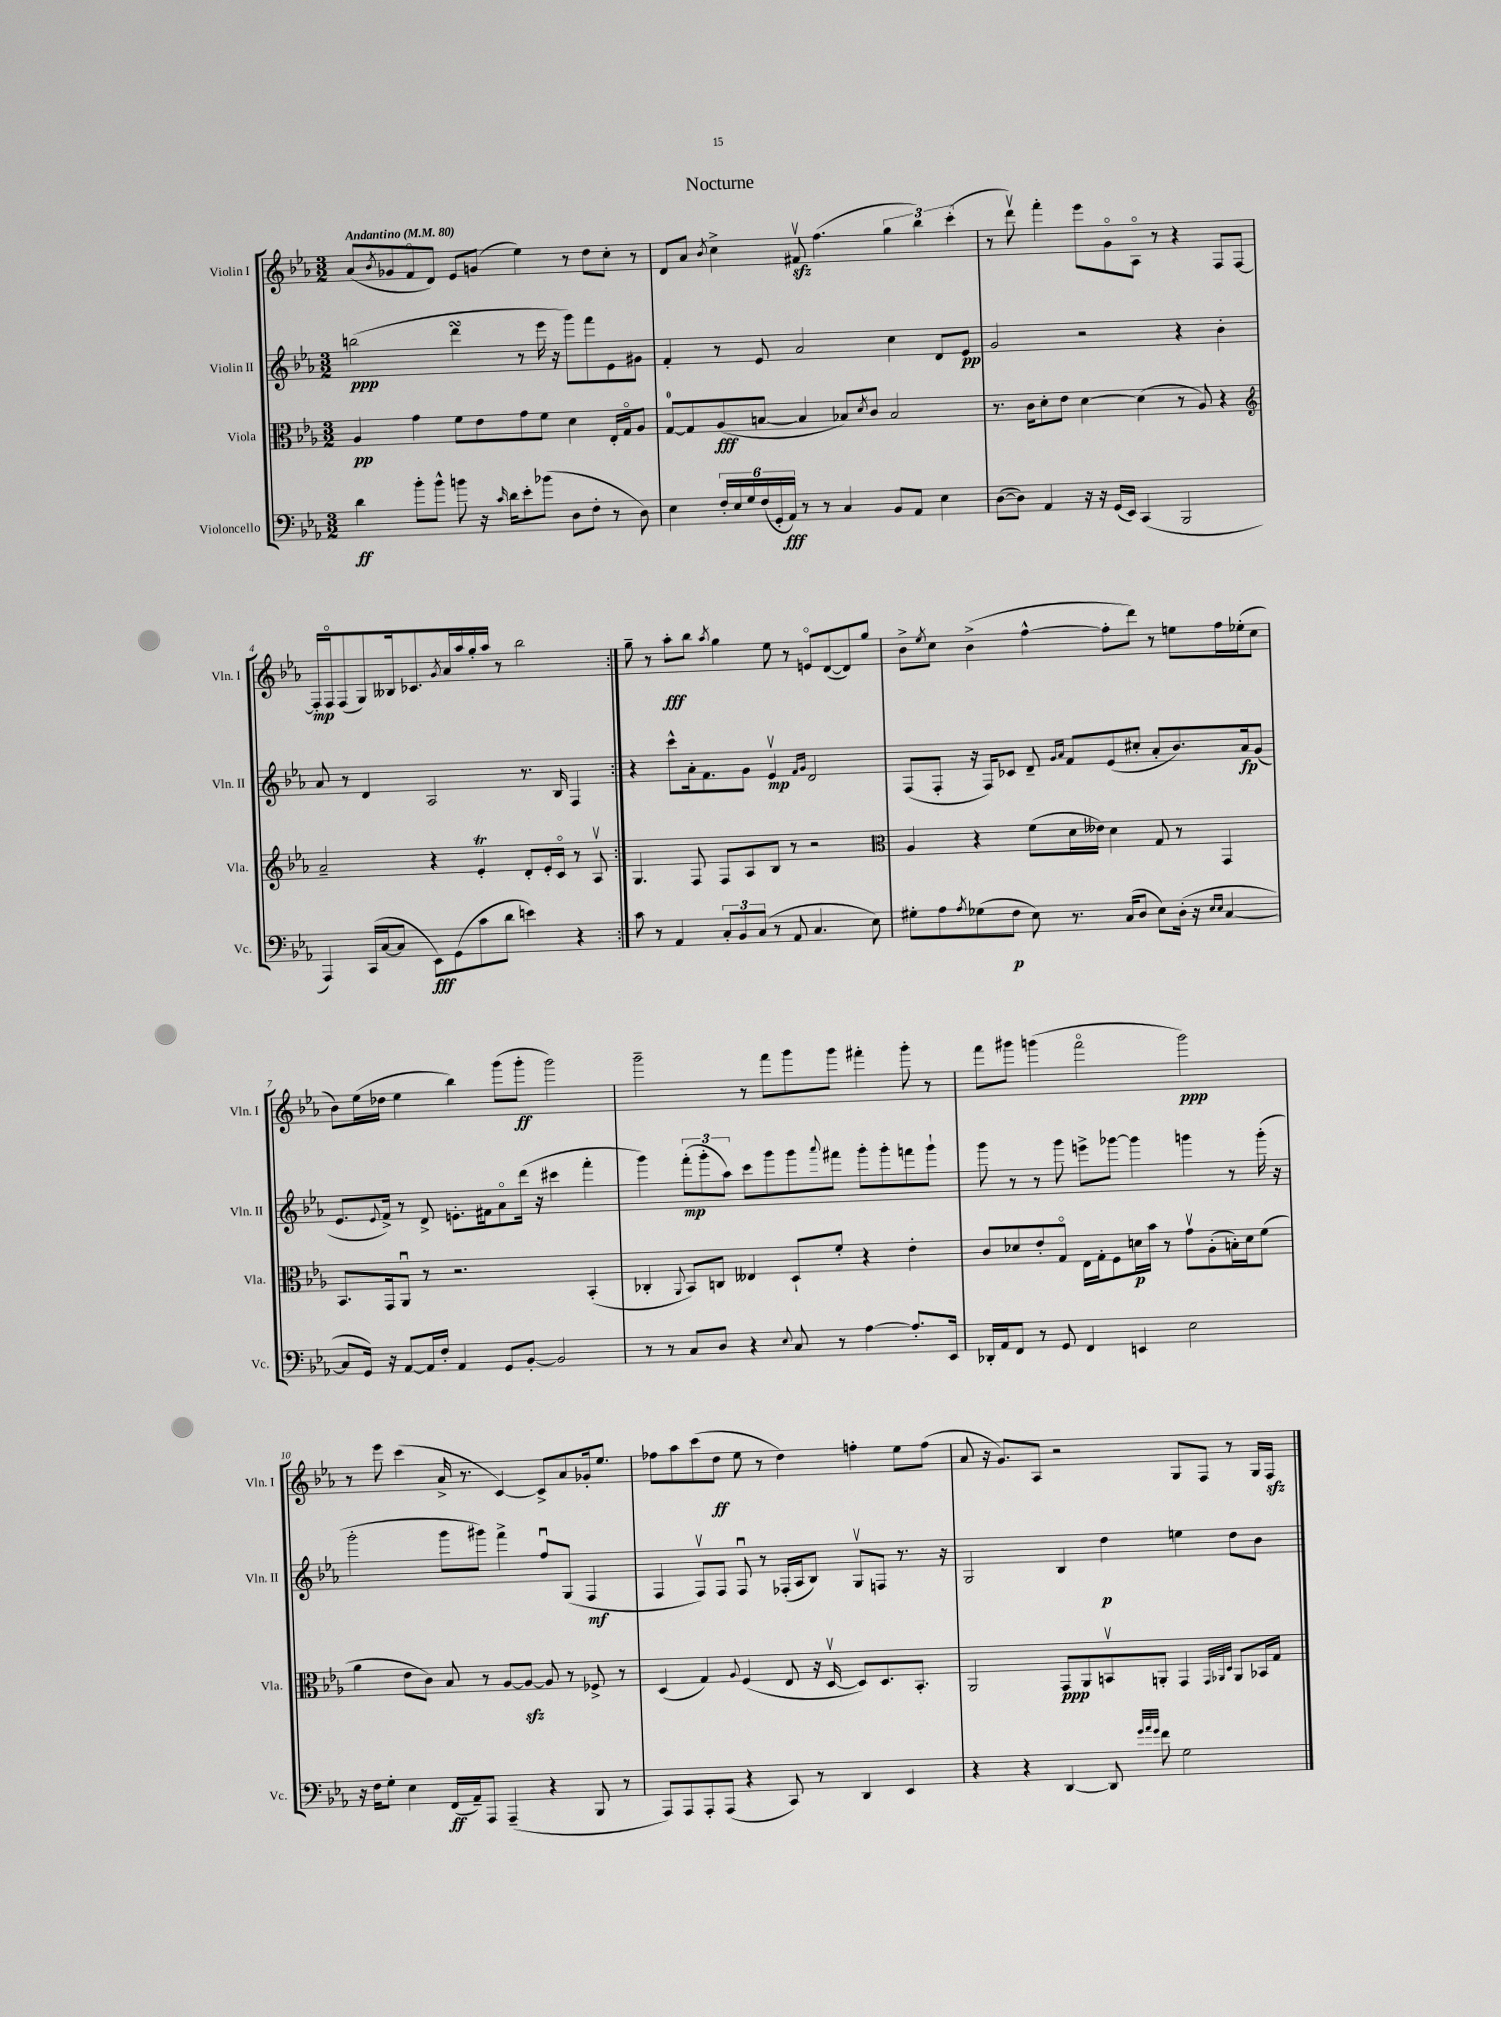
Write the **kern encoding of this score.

**kern	**dynam	**kern	**dynam	**kern	**dynam	**kern	**dynam
*part4	*part4	*part3	*part3	*part2	*part2	*part1	*part1
*staff4	*staff4	*staff3	*staff3	*staff2	*staff2	*staff1	*staff1
*I"Violoncello	*	*I"Viola	*	*I"Violin II	*	*I"Violin I	*
*I'Vc.	*	*I'Vla.	*	*I'Vln. II	*	*I'Vln. I	*
*clefF4	*	*clefC3	*	*clefG2	*	*clefG2	*
*k[b-e-a-]	*	*k[b-e-a-]	*	*k[b-e-a-]	*	*k[b-e-a-]	*
*M3/2	*	*M3/2	*	*M3/2	*	*M3/2	*
*MM80	*	*MM80	*	*MM80	*	*MM80	*
=1	=1	=1	=1	=1	=1	=1	=1
!	!	!	!	!	!	!LO:TX:a:B:t=Andantino	!
4d\	ff	4A-/	pp	(2bbn\	ppp	(8a-/L	.
.	.	.	.	.	.	8qb-/	.
.	.	.	.	.	.	8g-X/	.
8b-'\L	.	4g\	.	.	.	8f/	.
8b-^^\J	.	.	.	.	.	8d/J)	.
8bn\	.	8f\L	.	4dddsSsS\	.	8e-/L	.
16r	.	8e-\	.	.	.	(8gn/J	.
16qqc/	.	.	.	.	.	.	.
16d\KL	.	.	.	.	.	.	.
8e-'\	.	8g\	.	8r	.	4ee-\)	.
(8b-X\J	.	8f\J	.	16eee-\	.	.	.
.	.	.	.	16r	.	.	.
8D\L	.	4d\	.	8ggg\L)	.	8r	.
8F'\J	.	.	.	8fff\	.	8dd\L	.
8r	.	16E-'/LL	.	8e-\	.	8cc'\J	.
.	.	16G/J	.	.	.	.	.
8D\)	.	8A-/J	.	8g#X\J	.	8r	.
=2	=2	=2	=2	=2	=2	=2	=2
4E-\	.	[8G/L	.	4f'/	.	8d/L	.
.	.	8G/]	.	.	.	8a-/J	.
.	.	.	.	.	.	8qb-/	.
24F'/LL	.	(8A-/	fff	8r	.	4cc^\	.
24E-/	.	.	.	.	.	.	.
24G/	.	.	.	.	.	.	.
(24F/	.	[8Bn/J	.	8e-/	.	.	.
24GG'/	.	.	.	.	.	.	.
24AA-/JJ)	fff	.	.	.	.	.	.
8r	.	4B/]	.	2a-/	.	8f#Xzzv/	.
8r	.	.	.	.	.	(4.ff\	.
4C/	.	8B-X/L)	.	.	.	.	.
.	.	8qd/	.	.	.	.	.
.	.	8c/J	.	.	.	.	.
8BB-/L	.	2B-/	.	4cc\	.	6gg\	.
8AA-/J	.	.	.	.	.	.	.
.	.	.	.	.	.	6bb-\)	.
4E-\	.	.	.	8d/L	.	.	.
.	.	.	.	.	.	(6ccc'\	.
.	.	.	.	8e-/J	pp	.	.
=3	=3	=3	=3	=3	=3	=3	=3
([8D\L	.	8.r	.	2g/	.	8r	.
8D\J])	.	.	.	.	.	8dddv\)	.
.	.	16c\KL	.	.	.	.	.
4AA-/	.	8d'\	.	.	.	4fff'\	.
.	.	8e-\J	.	.	.	.	.
16r	.	[4d\	.	2r	.	8eee-\L	.
16r	.	.	.	.	.	.	.
(16GG/LL	.	.	.	.	.	8g\	.
16EE-/JJ)	.	.	.	.	.	.	.
(4CC/	.	(4d\]	.	.	.	8A-\J	.
.	.	.	.	.	.	8r	.
2BBB-/	.	8r	.	4r	.	4r	.
.	.	8A-/)	.	.	.	.	.
.	.	4r	.	4b-'\	.	8F/L	.
.	.	.	.	.	.	[8F/J	.
!!LO:LB:g=z
=4	=4	=4	=4	=4	=4	=4	=4
*	*	*clefG2	*	*	*	*	*
4AAA-/)	.	2a-~/	.	8a-/	.	16F'/LL]	mp
.	.	.	.	.	.	16F/J	.
.	.	.	.	8r	.	(8F/	.
(16CC/LL	.	.	.	4d/	.	8G/)	.
[16C/J	.	.	.	.	.	.	.
8C/J]	.	.	.	.	.	16B--X/k	.
.	.	.	.	.	.	8.c-X/	.
8EE-\L)	fff	4r	.	2A-/	.	.	.
.	.	.	.	.	.	8qg/	.
(8GG\	.	.	.	.	.	16a-/L	.
.	.	.	.	.	.	16aa-/	.
8c\	.	4e-T'/	.	.	.	16gg'/	.
.	.	.	.	.	.	16aa-/JJ	.
8d\J	.	.	.	.	.	8r	.
4en\)	.	8d'/L	.	8.r	.	2bb-\	.
.	.	16e-'/L	.	.	.	.	.
.	.	16c/JJ	.	16B-/	.	.	.
4r	.	8r	.	4F/	.	.	.
.	.	8A-v/	.	.	.	.	.
=5:|!	=5:|!	=5:|!	=5:|!	=5:|!	=5:|!	=5:|!	=5:|!
8c\	.	4.G/	.	4r	.	8gg~\	.
8r	.	.	.	.	.	8r	.
4AA-/	.	.	.	8ccc^^\L	.	8aa-'\L	fff
.	.	8F/	.	16a-'\k	.	8bb-\J	.
.	.	.	.	8.f\	.	.	.
.	.	.	.	.	.	8qaa-/	.
12C'/L	.	8F/L	.	.	.	4gg\	.
12BB-/	.	.	.	.	.	.	.
.	.	8A-/	.	8g\J	.	.	.
(12C/J	.	.	.	.	.	.	.
8r	.	8B-/J	.	4e-v/	mp	8ee-\	.
8AA-/	.	8r	.	.	.	8r	.
.	.	.	.	16qqf/LL	.	.	.
.	.	.	.	16qqg/JJ	.	.	.
4.C/	.	2r	.	2d/	.	8en/L	.
.	.	.	.	.	.	([8d/	.
.	.	.	.	.	.	8d/])	.
8E-\)	.	.	.	.	.	8gg/J	.
=6	=6	=6	=6	=6	=6	=6	=6
*	*	*clefC3	*	*	*	*	*
8G#X'\L	.	4A-/	.	(8F/L	.	8b-^\L	.
.	.	.	.	.	.	8qee-/	.
8A-\	.	.	.	8F'/J	.	8cc\J	.
8qA-/	.	.	.	.	.	.	.
(8G-X\	.	4r	.	16r	.	(4b-^\	.
.	.	.	.	16F/KL)	.	.	.
8F\J	p	.	.	8c-X/J	.	.	.
8E-\)	.	(8f\L	.	8d~/	.	[4ff^^\	.
.	.	.	.	16qqg/LL	.	.	.
.	.	.	.	16qqa-/JJ	.	.	.
8.r	.	16d\L	.	8f/L	.	.	.
.	.	16e--X\JJ)	.	.	.	.	.
.	.	4d\	.	(8e-/	.	8ff'\L]	.
(16C/KL	.	.	.	.	.	.	.
8D/J	.	.	.	8cc#X'/J	.	8ddd\J)	.
8E-\L)	.	8G/	.	8a-'/L	.	8r	.
(16D'\Jk	.	8r	.	8.b-/)	.	8een\L	.
16r	.	.	.	.	.	.	.
16qqE-/LL	.	.	.	.	.	.	.
16qqE-/JJ	.	.	.	.	.	.	.
[4C/	.	4GG/	.	.	.	16ff\L	.
.	.	.	.	16a-/k	fp	(16ee-X'\J	.
.	.	.	.	(8g/J	.	8cc\J	.
!!LO:LB:g=z
=7	=7	=7	=7	=7	=7	=7	=7
8C/L]	.	8.BB-/L	.	8.e-/L	.	8b-\L)	.
16GG/Jk)	.	.	.	.	.	(16ee-\L	.
.	.	.	.	8qqe-/	.	.	.
16r	.	16GG/k	.	16f^/Jk)	.	16dd-X\JJ	.
[8AA-/L	.	8AA-u/J	.	8r	.	4ee-\	.
16AA-/L]	.	8r	.	8d^/	.	.	.
16F'/JJ	.	.	.	.	.	.	.
4AA-/	.	2.r	.	8.en'\L	.	4bb-\)	.
.	.	.	.	16f#X\k	.	.	.
8GG/L	.	.	.	8a-\	.	(8ggg\L	.
[8BB-'/J	.	.	.	(16ddd\Jk	.	8ggg'\J	ff
.	.	.	.	16r	.	.	.
2BB-/]	.	.	.	4ccc#X\	.	2ggg\)	.
.	.	(4BB-'/	.	4fff'\	.	.	.
=8	=8	=8	=8	=8	=8	=8	=8
8r	.	4C-X'/	.	4ggg\)	.	2ggg~\	.
8r	.	.	.	.	.	.	.
.	.	8qqAA-/	.	.	.	.	.
8C/L	.	8BB-/L)	.	(12fff'\L	mp	.	.
.	.	.	.	12ggg'\	.	.	.
8D/J	.	8Cn/J	.	.	.	.	.
.	.	.	.	12aa-\J)	.	.	.
4r	.	4E--X/	.	8ccc\L	.	8r	.
.	.	.	.	8ggg\	.	8fff\L	.
8qqE-/	.	.	.	.	.	.	.
8C/	.	8D`/L	.	8ggg\	.	8ggg\	.
.	.	.	.	8qqaaa-/	.	.	.
8r	.	8f'/J	.	8fff#X\J	.	8ggg\J	.
[4A-\	.	4r	.	8ggg'\L	.	4fff#X'\	.
.	.	.	.	8ggg'\	.	.	.
8.A-'/L]	.	4e-'\	.	8fffn\	.	8ggg'\	.
.	.	.	.	8ggg`\J	.	8r	.
16EE-/Jk	.	.	.	.	.	.	.
=9	=9	=9	=9	=9	=9	=9	=9
16DD-X'/LL	.	8c/L	.	8ggg\	.	8fff\L	.
16AA-/J	.	.	.	.	.	.	.
8FF/J	.	8d-X/	.	8r	.	8ggg#X\J	.
8r	.	8e-'/	.	8r	.	(4gggn\	.
8GG/	.	8G/J	.	8ggg\	.	.	.
4FF/	.	16E-\LL	.	8eeen^\L	.	2fff\	.
.	.	16G'\J	.	.	.	.	.
.	.	8F\	.	[8ggg-X\J	.	.	.
4EEn/	.	16dn\L	p	4ggg-\]	.	.	.
.	.	16b-\JJ	.	.	.	.	.
.	.	8r	.	.	.	.	.
2E-\	.	8gv\L	.	4gggn\	.	2ggg\)	ppp
.	.	(8A-'\	.	.	.	.	.
.	.	16Bn'\L)	.	8r	.	.	.
.	.	16d\J	.	.	.	.	.
.	.	(8f\J	.	(16ggg'\	.	.	.
.	.	.	.	16r	.	.	.
!!LO:LB:g=z
=10	=10	=10	=10	=10	=10	=10	=10
16r	.	4a-\	.	2ggg'\	.	8r	.
16F\KL	.	.	.	.	.	.	.
8G'\J	.	.	.	.	.	8eee-\	.
4E-\	.	8e-\L	.	.	.	(4ccc\	.
.	.	8c\J)	.	.	.	.	.
(16FF/LL	ff	8B-/	.	8ggg\L	.	16a-^/	.
16AA-~/J)	.	.	.	.	.	8.r	.
8AAA-/J	.	8r	.	8ggg#X\J)	.	.	.
(4AAA-~/	.	[8A-/L	.	4fff^\	.	[4c/)	.
.	.	8A-zz/J_	.	.	.	.	.
4r	.	8A-/]	.	8ffu/L	.	8c^/L]	.
.	.	8r	.	(8G/J	.	8a-/	.
8BBB-/	.	8F-X^/	.	4F/	mf	16g-X'/k	.
.	.	.	.	.	.	8.ee-/J	.
8r	.	8r	.	.	.	.	.
=11	=11	=11	=11	=11	=11	=11	=11
8AAA-/L)	.	(4D/	.	4F/	.	8ff-X\L	.
8AAA-/	.	.	.	.	.	8aa-\	.
8AAA-'/	.	4G/)	.	8Fv/L)	.	(8ccc\	.
(8AAA-/J	.	.	.	8F/J	.	8dd\J	ff
.	.	8qqA-/	.	.	.	.	.
4r	.	(4F/	.	8Fu/	.	8ee-\	.
.	.	.	.	8r	.	8r	.
8CC/)	.	8E-/	.	(16F-X'/LL	.	4dd\)	.
.	.	.	.	16A-/J	.	.	.
8r	.	16r	.	8B-/J)	.	.	.
.	.	[16Dv/	.	.	.	.	.
4DD/	.	8D/L])	.	8Gv/L	.	4ffn'\	.
.	.	8.D/	.	8Fn/J	.	.	.
4EE-/	.	.	.	8.r	.	8ee-\L	.
.	.	8.BB-'/J	.	.	.	.	.
.	.	.	.	.	.	(8ff\J	.
.	.	.	.	16r	.	.	.
=12	=12	=12	=12	=12	=12	=12	=12
4r	.	2AA-/	.	2G/	.	8a-/	.
.	.	.	.	.	.	16r	.
.	.	.	.	.	.	8.g/L)	.
4r	.	.	.	.	.	.	.
.	.	.	.	.	.	8A-/J	.
[4DD/	.	8GG/L	ppp	4B-/	.	2r	.
.	.	8AA-/	.	.	.	.	.
8DD/]	.	8BBnv/	.	4dd\	p	.	.
32qqg/LLL	.	.	.	.	.	.	.
32qqa-/	.	.	.	.	.	.	.
32qqg/JJJ	.	.	.	.	.	.	.
8f\	.	8AAn'/J	.	.	.	.	.
2G\	.	4GG/	.	4een\	.	8G/L	.
.	.	.	.	.	.	8F/J	.
.	.	32qqGG/LLL	.	.	.	.	.
.	.	32qqAA-X/	.	.	.	.	.
.	.	32qqD/JJJ	.	.	.	.	.
.	.	8AA-/L	.	8dd\L	.	8r	.
.	.	16BB-X/L	.	8b-\J	.	16G/LL	.
.	.	16G/JJ	.	.	.	16Fzz/JJ	.
==	==	==	==	==	==	==	==
*-	*-	*-	*-	*-	*-	*-	*-
